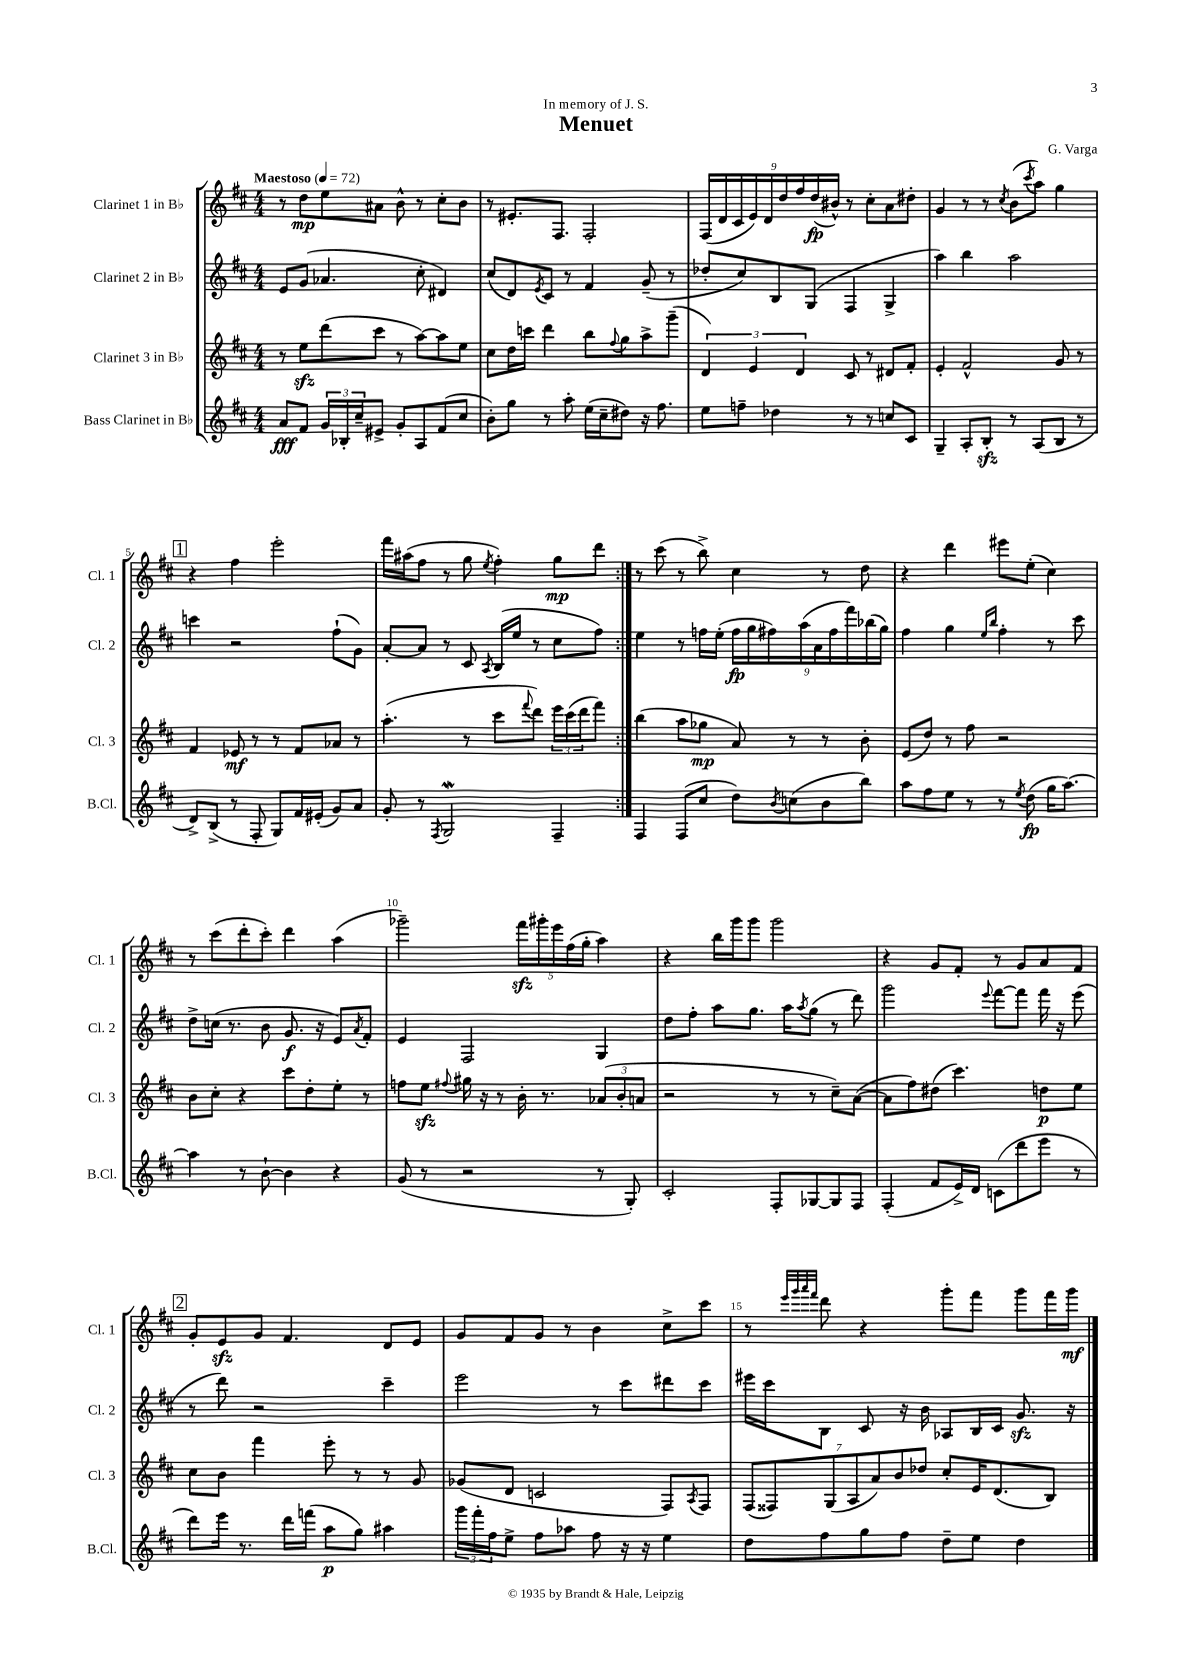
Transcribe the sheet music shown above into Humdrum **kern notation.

**kern	**dynam	**kern	**dynam	**kern	**dynam	**kern	**dynam
*part4	*part4	*part3	*part3	*part2	*part2	*part1	*part1
*staff4	*staff4	*staff3	*staff3	*staff2	*staff2	*staff1	*staff1
*I"Bass Clarinet in B♭	*	*I"Clarinet 3 in B♭	*	*I"Clarinet 2 in B♭	*	*I"Clarinet 1 in B♭	*
*I'B.Cl.	*	*I'Cl. 3	*	*I'Cl. 2	*	*I'Cl. 1	*
*clefG2	*	*clefG2	*	*clefG2	*	*clefG2	*
*k[f#c#]	*	*k[f#c#]	*	*k[f#c#]	*	*k[f#c#]	*
*M4/4	*	*M4/4	*	*M4/4	*	*M4/4	*
*MM72	*	*MM72	*	*MM72	*	*MM72	*
=1	=1	=1	=1	=1	=1	=1	=1
!	!	!	!	!	!	!LO:TX:a:B:t=Maestoso	!
8a/L	fff	8r	.	8e/L	.	8r	.
8f#/J	.	8eezz\L	.	(8g/J	.	8dd\L	mp
24g/LL	.	(8ddd\	.	4.a-X/	.	8ee\	.
24B-X'/	.	.	.	.	.	.	.
24cc#~/J	.	.	.	.	.	.	.
8e#X^/J	.	8ccc#\J	.	.	.	8a#X\J	.
8g'/L	.	8r	.	.	.	8b^^\	.
8A/	.	[8aa\L)	.	8cc#'\	.	8r	.
(8f#/	.	8aa\]	.	4d#X/)	.	8cc#'\L	.
8cc#/J	.	8ee\J	.	.	.	8b\J	.
=2	=2	=2	=2	=2	=2	=2	=2
8b'\L)	.	8cc#\L	.	(8cc#/L	.	8r	.
8gg\J	.	16dd\L	.	8d/)	.	8.e#X'/L	.
.	.	16cccn\JJ	.	.	.	.	.
.	.	.	.	8qe/	.	.	.
8r	.	4ddd\	.	8c#/J	.	.	.
.	.	.	.	.	.	8.F#/J	.
8aa'\	.	.	.	8r	.	.	.
(16ee\LL	.	8bb\L	.	4f#/	.	2F#'/	.
16cc#~\J	.	.	.	.	.	.	.
.	.	8qqff#/	.	.	.	.	.
8dd#X\J)	.	8gg\	.	.	.	.	.
16r	.	8aa^\	.	(8g~/	.	.	.
8.ff#\	.	.	.	.	.	.	.
.	.	(8ggg~\J	.	8r	.	.	.
=3	=3	=3	=3	=3	=3	=3	=3
8ee\L	.	6d/)	.	8dd-X'/L	.	(18F#/LL	.
.	.	.	.	.	.	18d/	.
.	.	.	.	.	.	18c#/	.
8ffn~\J	.	.	.	8cc#/)	.	.	.
.	.	6e/	.	.	.	18e/)	.
.	.	.	.	.	.	18d/	.
4dd-X\	.	.	.	8B/	.	.	.
.	.	.	.	.	.	18dd/	.
.	.	6d/	.	.	.	18ff#/	.
.	.	.	.	(8G/J	.	.	.
.	.	.	.	.	.	(18dd/	fp
.	.	.	.	.	.	18b#X^^/JJ)	.
8r	.	8c#/	.	4F#/	.	8r	.
8r	.	8r	.	.	.	8cc#'\L	.
8ccn/L	.	8d#X/L	.	4G^/	.	8a\	.
8c#/J	.	8f#'/J	.	.	.	8dd#X'\J	.
=4	=4	=4	=4	=4	=4	=4	=4
4G~/	.	4e'/	.	4aa\)	.	4g/	.
8A'/L	.	2f#^^/	.	4bb\	.	8r	.
8Bzz'/J	.	.	.	.	.	8r	.
.	.	.	.	.	.	8qcc#/	.
8r	.	.	.	2aa\	.	(8b\L	.
.	.	.	.	.	.	8qccc#/	.
(8A/L	.	.	.	.	.	8aa\J)	.
8B/J	.	8g/	.	.	.	4gg\	.
8r	.	8r	.	.	.	.	.
!!LO:LB:g=z
!!LO:REH:place=s1:t=1
=5	=5	=5	=5	=5	=5	=5	=5
8d^/L)	.	4f#/	.	4cccn\	.	4r	.
(8B^/J	.	.	.	.	.	.	.
8r	.	8e-X/	mf	2r	.	4ff#\	.
8F#'/	.	8r	.	.	.	.	.
8G/L)	.	8r	.	.	.	2eee'\	.
16f#/L	.	8f#/L	.	.	.	.	.
(16e#X'/JJ	.	.	.	.	.	.	.
8g/L)	.	8a-X/J	.	(8ff#`\L	.	.	.
8a/J	.	8r	.	8g\J)	.	.	.
=6	=6	=6	=6	=6	=6	=6	=6
8g'/	.	(4.aa'\	.	[8a'/L	.	16fff#\LL	.
.	.	.	.	.	.	(16aa#X\J	.
8r	.	.	.	8a/J]	.	8ff#\J	.
8qF#/	.	.	.	.	.	.	.
2Gw/	.	.	.	8r	.	8r	.
.	.	8r	.	8c#/	.	8gg\	.
.	.	.	.	8qA/	.	8qee/	.
.	.	8ccc#\L	.	(16B/LL	.	4ff#'\)	.
.	.	.	.	16ee/JJ	.	.	.
.	.	8qqfff#/	.	.	.	.	.
.	.	8ddd\J)	.	8r	.	.	.
4F#~/	.	24eee\LL	.	8cc#\L	.	8gg\L	mp
.	.	(24ccc#\	.	.	.	.	.
.	.	24ddd\J	.	.	.	.	.
.	.	8fff#\J)	.	8ff#\J)	.	8ddd\J	.
=7:|!	=7:|!	=7:|!	=7:|!	=7:|!	=7:|!	=7:|!	=7:|!
4F#/	.	(4bb\	.	4ee\	.	8r	.
.	.	.	.	.	.	(8ccc#\	.
(8F#/L	.	8aa\L	.	8r	.	8r	.
8cc#/J	.	8gg-X\J	mp	16ffn\LL	.	8bb^\)	.
.	.	.	.	(16ee'\JJ	.	.	.
8dd\L)	.	8a/)	.	18ff\LL	fp	4cc#\	.
.	.	.	.	18gg\	.	.	.
.	.	.	.	18ff#X\)	.	.	.
8qb/	.	.	.	.	.	.	.
(8ccn\	.	8r	.	.	.	.	.
.	.	.	.	(18aa\	.	.	.
.	.	.	.	18a\	.	.	.
8b\	.	8r	.	.	.	8r	.
.	.	.	.	18ff#\	.	.	.
.	.	.	.	18fff#\)	.	.	.
8bb\J)	.	8b'\	.	.	.	8dd\	.
.	.	.	.	(18bb-X\	.	.	.
.	.	.	.	18gg\JJ)	.	.	.
=8	=8	=8	=8	=8	=8	=8	=8
8aa\L	.	(8e/L	.	4ff#\	.	4r	.
8ff#\	.	8dd/J)	.	.	.	.	.
8ee\J	.	8r	.	4gg\	.	4ddd\	.
8r	.	8ff#\	.	.	.	.	.
.	.	.	.	16qqee/LL	.	.	.
.	.	.	.	16qqbb/JJ	.	.	.
8r	.	2r	.	4ff#'\	.	8eee#X\L	.
8qee/	.	.	.	.	.	.	.
(8dd\	fp	.	.	.	.	(8ee'\J	.
16gg\KL	.	.	.	8r	.	4cc#\)	.
[8.aa\J)	.	.	.	.	.	.	.
.	.	.	.	8ccc#\	.	.	.
!!LO:LB:g=z
=9	=9	=9	=9	=9	=9	=9	=9
4aa\]	.	8b\L	.	8dd^\L	.	8r	.
.	.	8cc#'\J	.	(16ccn\Jk	.	(8ccc#\L	.
.	.	.	.	8.r	.	.	.
8r	.	4r	.	.	.	8ddd'\	.
[8b`\	.	.	.	8b\	.	8ccc#'\J)	.
4b\]	.	8ccc#\L	.	8.g/	f	4ddd\	.
.	.	8dd'\	.	.	.	.	.
.	.	.	.	16r	.	.	.
4r	.	8ee'\J	.	8e/L)	.	(4aa\	.
.	.	.	.	8qa/	.	.	.
.	.	8r	.	8f#'/J	.	.	.
=10	=10	=10	=10	=10	=10	=10	=10
(8g/	.	8ffn\L	.	4e/	.	2ggg-X~\)	.
8r	.	8eezz\J	.	.	.	.	.
.	.	8qqff#X/	.	.	.	.	.
2r	.	16gg#X\	.	2F#/	.	.	.
.	.	16r	.	.	.	.	.
.	.	8r	.	.	.	.	.
.	.	16b'\	.	.	.	20fff#zz\LL	.
.	.	.	.	.	.	20ggg#X'\	.
.	.	8.r	.	.	.	.	.
.	.	.	.	.	.	20eee\	.
.	.	.	.	.	.	(20ff#\	.
.	.	.	.	.	.	20gg'\JJ	.
8r	.	(12a-X/L	.	4G/	.	4aa\)	.
.	.	12b'/	.	.	.	.	.
8G'/)	.	.	.	.	.	.	.
.	.	12an/J	.	.	.	.	.
=11	=11	=11	=11	=11	=11	=11	=11
2c#'/	.	2r	.	8dd\L	.	4r	.
.	.	.	.	8ff#'\J	.	.	.
.	.	.	.	8aa\L	.	16bb\LL	.
.	.	.	.	.	.	16ggg\J	.
.	.	.	.	8.gg\J	.	8ggg\J	.
8F#'/L	.	8r	.	.	.	2ggg\	.
.	.	.	.	16aa\KL	.	.	.
.	.	.	.	8qaa/	.	.	.
[8G-X/	.	8r	.	(8gg\J	.	.	.
8G-/]	.	8cc#~\L)	.	8r	.	.	.
8F#/J	.	([8a\J	.	8ddd\)	.	.	.
=12	=12	=12	=12	=12	=12	=12	=12
(4F#'/	.	8a\L]	.	2ggg\	.	4r	.
.	.	8ff#\)	.	.	.	.	.
8f#/L	.	(8dd#X\J	.	.	.	8g/L	.
16e^/L)	.	4.ccc#\)	.	.	.	8f#'/J	.
16d/JJ	.	.	.	.	.	.	.
.	.	.	.	8qqeee/	.	.	.
(8cn\L	.	.	.	[8fff#\L	.	8r	.
8ddd\	.	.	.	8fff#\J]	.	8g/L	.
8eee\J	.	8ddn\L	p	16fff#\	.	8a/	.
.	.	.	.	16r	.	.	.
8r	.	8ee\J	.	(8eee\	.	8f#/J	.
!!LO:LB:g=z
!!LO:REH:place=s1:t=2
=13	=13	=13	=13	=13	=13	=13	=13
8ddd\L)	.	8cc#\L	.	8r	.	8g'/L	.
16eee\Jk	.	8b\J	.	8ddd\)	.	8ezz/	.
8.r	.	.	.	.	.	.	.
.	.	4fff#\	.	2r	.	8g/J	.
16ddd\LL	.	.	.	.	.	4.f#/	.
(16fffn\JJ	.	.	.	.	.	.	.
8aa\L	p	8eee'\	.	.	.	.	.
8gg\J)	.	8r	.	.	.	.	.
4aa#X\	.	8r	.	4ccc#~\	.	8d/L	.
.	.	8g/	.	.	.	8e/J	.
=14	=14	=14	=14	=14	=14	=14	=14
24ggg\LL	.	(8g-X/L	.	2eee\	.	8g/L	.
24fff#'\	.	.	.	.	.	.	.
24ff#\J	.	.	.	.	.	.	.
8ee^\J	.	8d/J	.	.	.	8f#/	.
8ff#\L	.	2cn/	.	.	.	8g/J	.
8aa-X\J	.	.	.	.	.	8r	.
8ff#\	.	.	.	8r	.	4b\	.
16r	.	.	.	8ccc#\L	.	.	.
16r	.	.	.	.	.	.	.
4ee\	.	8F#/L)	.	8ddd#X\	.	8cc#^\L	.
.	.	8qA/	.	.	.	.	.
.	.	8F#/J	.	8ccc#\J	.	8ccc#\J	.
=15	=15	=15	=15	=15	=15	=15	=15
8dd\L	.	(14F#/L	.	16eee#X\LL	.	8r	.
.	.	.	.	16ccc#\J	.	.	.
.	.	14F##X/)	.	.	.	.	.
.	.	.	.	.	.	32qqeee/LLL	.
.	.	.	.	.	.	32qqggg/	.
.	.	.	.	.	.	32qqaaa/	.
.	.	.	.	.	.	32qqfff#/JJJ	.
8ff#\	.	.	.	8B\J	.	8ddd\	.
.	.	(14G/	.	.	.	.	.
.	.	14A/	.	.	.	.	.
8gg\	.	.	.	8c#/	.	4r	.
.	.	14a/)	.	.	.	.	.
.	.	14b/	.	.	.	.	.
8ff#\J	.	.	.	16r	.	.	.
.	.	14dd-X/J	.	.	.	.	.
.	.	.	.	16b\	.	.	.
8dd~\L	.	8cc#'/L	.	8A-X/L	.	8ggg'\L	.
8ee\J	.	16e/K	.	16B/L	.	8fff#\J	.
.	.	(8.d/	.	16c#/JJ	.	.	.
4dd\	.	.	.	8.gzz/	.	8ggg\L	.
.	.	8B/J)	.	.	.	16fff#\L	.
.	.	.	.	16r	.	16ggg\JJ	mf
==	==	==	==	==	==	==	==
*-	*-	*-	*-	*-	*-	*-	*-
